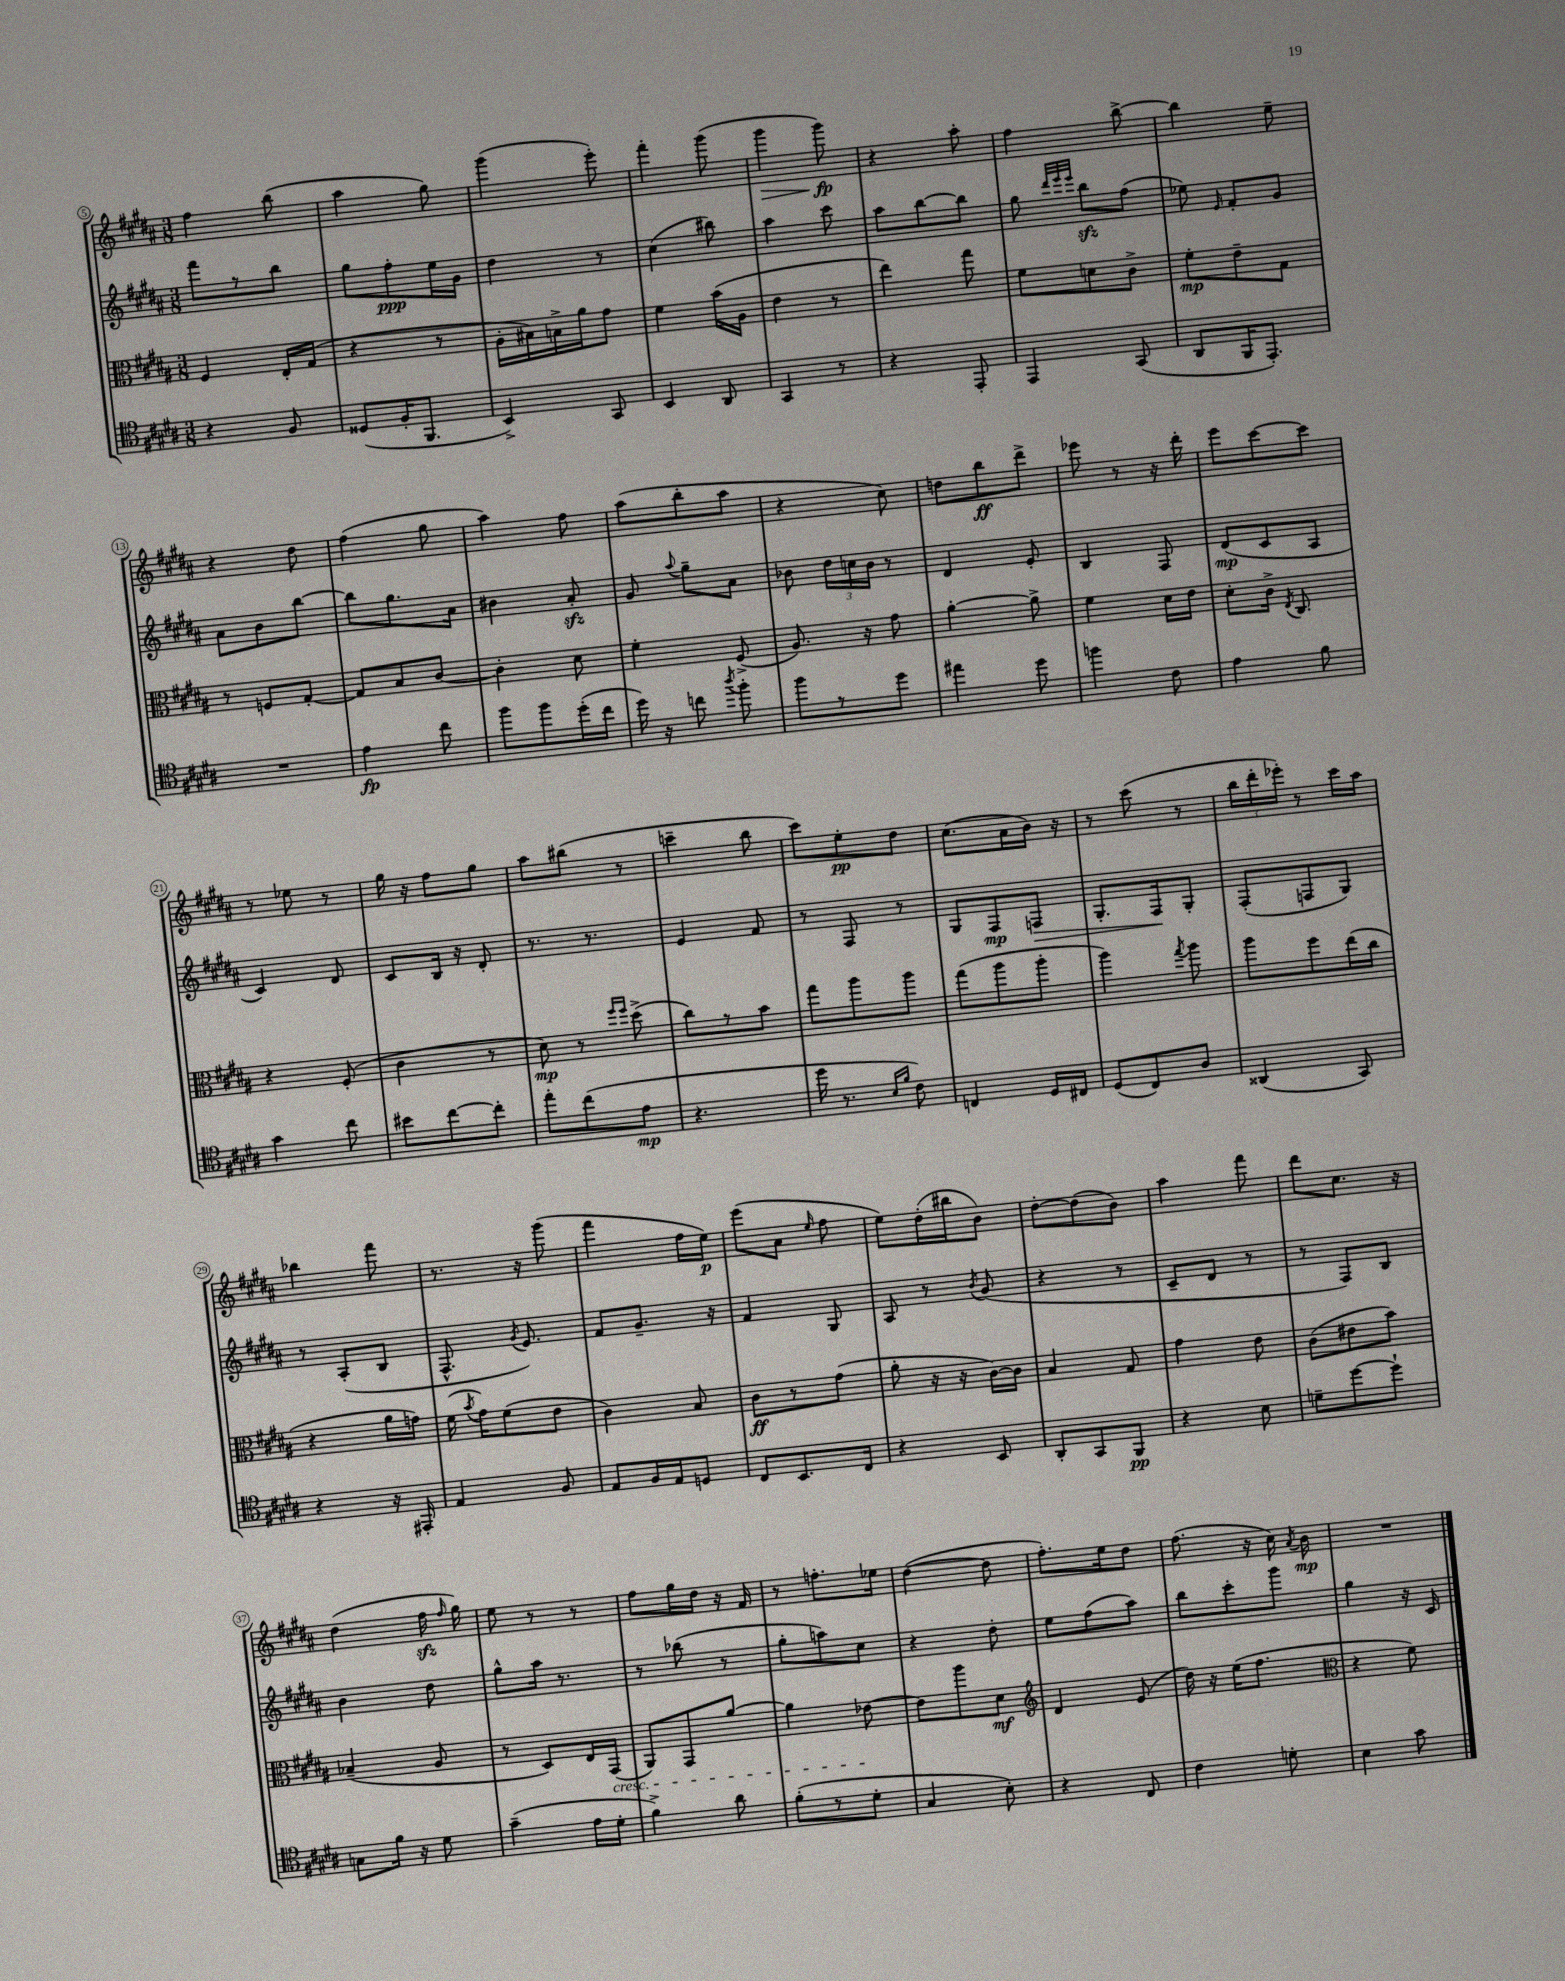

**kern	**dynam	**kern	**dynam	**kern	**dynam	**kern	**dynam
*part4	*part4	*part3	*part3	*part2	*part2	*part1	*part1
*staff4	*staff4	*staff3	*staff3	*staff2	*staff2	*staff1	*staff1
*clefC4	*	*clefC3	*	*clefG2	*	*clefG2	*
*k[f#c#g#d#a#]	*	*k[f#c#g#d#a#]	*	*k[f#c#g#d#a#]	*	*k[f#c#g#d#a#]	*
*M3/8	*	*M3/8	*	*M3/8	*	*M3/8	*
=5	=5	=5	=5	=5	=5	=5	=5
4r	.	4F#/	.	8fff#\L	.	4ff#\	.
.	.	.	.	8r	.	.	.
8F#/	.	16E'/LL	.	8bb\J	.	(8bb\	.
.	.	(16G#/JJ	.	.	.	.	.
=6	=6	=6	=6	=6	=6	=6	=6
(8D##X/L	.	4r	.	8gg#\L	.	4aa#\	.
16F#'/K	.	.	.	8ff#'\	ppp	.	.
8.FF#/J	.	.	.	.	.	.	.
.	.	8r	.	16ee\L	.	8gg#\)	.
.	.	.	.	16g#\JJ	.	.	.
=7	=7	=7	=7	=7	=7	=7	=7
4BB^/)	.	16A#'\LL	.	4dd#\	.	(4ggg#\	.
.	.	16B#X\)	.	.	.	.	.
.	.	16Bn^\	.	.	.	.	.
.	.	16a#\J	.	.	.	.	.
8GG#/	.	8g#\J	.	8r	.	8eee'\)	.
=8	=8	=8	=8	=8	=8	=8	=8
4BB/	.	4f#\	.	(4cc#\	.	4fff#'\	.
8AA#/	.	(16b\LL	.	8bb#X\)	.	(8ggg#\	.
.	.	16A#\JJ	.	.	.	.	.
=9	=9	=9	=9	=9	=9	=9	=9
!	!	!	!	!	!	!	!LO:HP:b
4GG#/	.	4e\	.	4aa#\	.	4ggg#\	>
8r	.	8r	.	8ccc#\	.	8ggg#\)	fp
.	.	.	.	.	.	.	]
=10	=10	=10	=10	=10	=10	=10	=10
4r	.	4ee\)	.	8aa#\L	.	4r	.
.	.	.	.	[8bb\	.	.	.
8EE'/	.	8gg#\	.	8bb\J]	.	8aa#'\	.
=11	=11	=11	=11	=11	=11	=11	=11
4EE/	.	8f#\L	.	8gg#\	.	4ff#\	.
.	.	.	.	32qqddd#/LLL	.	.	.
.	.	.	.	32qqeee/	.	.	.
.	.	.	.	32qqeee/JJJ	.	.	.
.	.	8dn\	.	8bbzz\L	.	.	.
(8GG#/	.	8c#^\J	.	(8ff#\J	.	[8bb^\	.
=12	=12	=12	=12	=12	=12	=12	=12
8AA#/L	.	8f#'\L	mp	8ee-X\)	.	4bb\]	.
.	.	.	.	16qqe/	.	.	.
16FF#/K	.	8e~\	.	8f#'/L	.	.	.
8.EE'/J)	.	.	.	.	.	.	.
.	.	8G#\J	.	8g#/J	.	8ee~\	.
!!LO:LB:g=z
=13	=13	=13	=13	=13	=13	=13	=13
4.r	.	8r	.	8a#\L	.	4r	.
.	.	8Fn/L	.	8b\	.	.	.
.	.	[8G#'/J	.	[8bb\J	.	8dd#\	.
=14	=14	=14	=14	=14	=14	=14	=14
4e\	fp	8G#/L]	.	8bb\L]	.	(4ff#\	.
.	.	8B/	.	8.gg#\	.	.	.
8cc#\	.	[8c#/J	.	.	.	8gg#\	.
.	.	.	.	16a#\Jk	.	.	.
=15	=15	=15	=15	=15	=15	=15	=15
8ff#\L	.	4c#'\]	.	4b#X\	.	4aa#\)	.
8ff#\	.	.	.	.	.	.	.
(16dd#'\L	.	8d#\	.	8a#zz'/	.	8ff#\	.
16cc#\JJ	.	.	.	.	.	.	.
=16	=16	=16	=16	=16	=16	=16	=16
16dd#\)	.	4f#'\	.	8g#/	.	(8aa#\L	.
16r	.	.	.	.	.	.	.
.	.	.	.	8qqaa#/	.	.	.
8ccn\	.	.	.	8gg#~\L	.	8bb'\	.
8qaa#/	.	.	.	.	.	.	.
8ff#'\	.	(8F#^/	.	8a#\J	.	8aa#\J	.
=17	=17	=17	=17	=17	=17	=17	=17
8ff#\L	.	8.A#/)	.	8b-X\	.	4r	.
8r	.	.	.	24dd#\LL	.	.	.
.	.	.	.	24ccn\	.	.	.
.	.	16r	.	.	.	.	.
.	.	.	.	24b-\JJ	.	.	.
8dd#\J	.	8g#\	.	8r	.	8cc#\)	.
=18	=18	=18	=18	=18	=18	=18	=18
4ee#X\	.	[4a#'\	.	4d#/	.	8ddn\L	.
.	.	.	.	.	.	8bb\	ff
8dd#\	.	8a#^\]	.	8e'/	.	8ddd#^\J	.
=19	=19	=19	=19	=19	=19	=19	=19
4ffn\	.	4f#\	.	4B/	.	8eee-X\	.
.	.	.	.	.	.	8r	.
8c#\	.	16d#\LL	.	8F#/	.	16r	.
.	.	16e\JJ	.	.	.	16ddd#'\	.
=20	=20	=20	=20	=20	=20	=20	=20
4e\	.	8d#'\L	.	(8d#/L	mp	8eee\L	.
.	.	16c#^\Jk	.	8c#/	.	[8ccc#\	.
.	.	8qE/	.	.	.	.	.
.	.	8.C#/	.	.	.	.	.
8f#\	.	.	.	8A#/J	.	8ccc#\J]	.
!!LO:LB:g=z
=21	=21	=21	=21	=21	=21	=21	=21
4g#\	.	4r	.	4c#/)	.	8r	.
.	.	.	.	.	.	8ee-X\	.
8cc#\	.	(8F#'/	.	8d#/	.	8r	.
=22	=22	=22	=22	=22	=22	=22	=22
8b#X\L	.	4c#\	.	8c#/L	.	16gg#\	.
.	.	.	.	.	.	16r	.
[8cc#\	.	.	.	16B/Jk	.	8ff#\L	.
.	.	.	.	16r	.	.	.
8cc#'\J]	.	8r	.	8d#'/	.	8gg#\J	.
=23	=23	=23	=23	=23	=23	=23	=23
8ee'\L	.	8d#\)	mp	8.r	.	8aa#\L	.
(8cc#\	.	8r	.	.	.	(8bb#X\J	.
.	.	.	.	8.r	.	.	.
.	.	16qqff#/LL	.	.	.	.	.
.	.	16qqff#/JJ	.	.	.	.	.
8e\J	mp	(8dd#^\	.	.	.	8r	.
=24	=24	=24	=24	=24	=24	=24	=24
4.r	.	8cc#\L)	.	4e/	.	4cccn~\	.
.	.	8r	.	.	.	.	.
.	.	8b\J	.	8f#/	.	8bb\	.
=25	=25	=25	=25	=25	=25	=25	=25
16dd#\	.	8gg#\L	.	8r	.	8ccc#\L)	.
8.r	.	.	.	.	.	.	.
.	.	8aa#\	.	8F#/	.	8ee'\	pp
16qqB/LL	.	.	.	.	.	.	.
16qqf#/JJ	.	.	.	.	.	.	.
8c#\)	.	8aa#\J	.	8r	.	8dd#\J	.
=26	=26	=26	=26	=26	=26	=26	=26
4Cn/	.	(8gg#\L	.	8G#/L	.	(8.cc#\L	.
.	.	8aa#\	.	8F#/	mp	.	.
.	.	.	.	.	.	16a#\L	.
!	!	!	!	!	!LO:HP:b	!	!
16D#/LL	.	8aa#'\J	.	8Fn/J	>	16b\JJ)	.
16C#X/JJ	.	.	.	.	.	16r	.
=27	=27	=27	=27	=27	=27	=27	=27
(8D#/L	.	4aa#\)	.	8.G#'/L	.	8r	.
8C#/)	.	.	.	.	.	(8ccc#\	.
.	.	.	.	16F#/k	.	.	.
.	.	8qgg#/	.	.	.	.	.
8A#/J	.	8aa#\	.	8G#'/J	]	8r	.
=28	=28	=28	=28	=28	=28	=28	=28
(4AA##X/	.	8aa#\L	.	(8F#'/L	.	24bb\LL	.
.	.	.	.	.	.	24ddd#'\	.
.	.	.	.	.	.	24eee-X'\JJ)	.
.	.	8ff#\	.	8Fn/	.	8r	.
8GG#/)	.	(16ee\L	.	8G#/J)	.	16ccc#\LL	.
.	.	16cc#\JJ	.	.	.	16aa#\JJ	.
!!LO:LB:g=z
=29	=29	=29	=29	=29	=29	=29	=29
4r	.	4r	.	8r	.	4bb-X\	.
.	.	.	.	(8A#'/L	.	.	.
16r	.	16a#\LL	.	8B/J	.	8fff#\	.
16EE#X'/	.	16gn\JJ)	.	.	.	.	.
=30	=30	=30	=30	=30	=30	=30	=30
4E/	.	(16f#\	.	8.F#^^/	.	8.r	.
.	.	8qb/	.	.	.	.	.
.	.	16g#\KL)	.	.	.	.	.
.	.	(8f#\	.	.	.	.	.
.	.	.	.	8qg#/	.	.	.
.	.	.	.	8.e/)	.	16r	.
8F#/	.	8e\J	.	.	.	(8ggg#\	.
=31	=31	=31	=31	=31	=31	=31	=31
8E/L	.	4c#\)	.	8f#/L	.	4fff#\	.
16F#/L	.	.	.	8.g#~/J	.	.	.
16E/J	.	.	.	.	.	.	.
8Dn/J	.	8B/	.	.	.	16ff#\LL	.
.	.	.	.	16r	.	16ee\JJ)	p
=32	=32	=32	=32	=32	=32	=32	=32
8C#/L	.	8c#\L	ff	4f#/	.	(8eee\L	.
8.BB/	.	8r	.	.	.	8a#\J	.
.	.	.	.	.	.	16qqee/	.
.	.	(8g#\J	.	8G#/	.	8ff#\	.
16C#/Jk	.	.	.	.	.	.	.
=33	=33	=33	=33	=33	=33	=33	=33
4r	.	8a#'\	.	8A#/	.	8ee\L)	.
.	.	16r	.	8r	.	(16dd#'\L	.
.	.	16r	.	.	.	16bb#X\J	.
.	.	.	.	8qb/	.	.	.
8BB/	.	[16c#\LL)	.	(8g#/	.	8b\J)	.
.	.	16c#\JJ]	.	.	.	.	.
=34	=34	=34	=34	=34	=34	=34	=34
8AA#'/L	.	4B/	.	4r	.	[8dd#'\L	.
8GG#/	.	.	.	.	.	(8dd#\]	.
8FF#/J	pp	8G#/	.	8r	.	8b\J)	.
=35	=35	=35	=35	=35	=35	=35	=35
4r	.	4g#\	.	8c#~/L	.	4aa#\	.
.	.	.	.	8d#/J	.	.	.
8B\	.	8e\	.	8r	.	8fff#\	.
=36	=36	=36	=36	=36	=36	=36	=36
8dn~\L	.	(8c#\L	.	8r	.	8ddd#\L	.
[8dd#\	.	8e#X\	.	8F#/L)	.	8.cc#\J	.
8dd#`\J]	.	8b\J)	.	8B/J	.	.	.
.	.	.	.	.	.	16r	.
!!LO:LB:g=z
=37	=37	=37	=37	=37	=37	=37	=37
8Gn\L	.	(4B-X~/	.	4b\	.	(4dd#\	.
16f#\Jk	.	.	.	.	.	.	.
16r	.	.	.	.	.	.	.
8d#\	.	8A#/	.	8dd#\	.	16ff#zz\	.
.	.	.	.	.	.	16qqff#/	.
.	.	.	.	.	.	16gg#\)	.
=38	=38	=38	=38	=38	=38	=38	=38
(4g#~\	.	8r	.	8gg#^^\L	.	8ee\	.
.	.	8D#/L)	.	16aa#\Jk	.	8r	.
.	.	.	.	8.r	.	.	.
16e\LL	.	16E/L	.	.	.	8r	.
!	!	!LO:TX:b:i:t=cresc.	!	!	!	!	!
16d#'\JJ	.	(16GG#/JJ	.	.	.	.	.
=39	=39	=39	=39	=39	=39	=39	=39
4f#^\)	.	8AA#/L)	.	8r	.	8ff#\L	.
.	.	8GG#/	.	(8bb-X\	.	16gg#\L	.
.	.	.	.	.	.	16dd#\JJ	.
8a#\	.	[8a#/J	.	8r	.	16r	.
.	.	.	.	.	.	16f#/	.
=40	=40	=40	=40	=40	=40	=40	=40
(8f#'\L	.	4a#\]	.	8gg#'\L	.	8r	.
8r	.	.	.	8aan\)	.	8.ffn'\L	.
8d#'\J	.	[8e-X\	.	8cc#\J	.	.	.
.	.	.	.	.	.	16ee-X\Jk	.
=41	=41	=41	=41	=41	=41	=41	=41
4G#/	.	8e-\L]	.	4r	.	([4dd#\	.
.	.	8aa#\	.	.	.	.	.
8B'\)	.	8d#\J	mf	8dd#'\	.	8dd#\]	.
=42	=42	=42	=42	=42	=42	=42	=42
*	*	*clefG2	*	*	*	*	*
4r	.	4d#/	.	8ee\L	.	8.ff#'\L)	.
.	.	.	.	(8ff#\	.	.	.
.	.	.	.	.	.	16ee\k	.
8C#/	.	(8e/	.	8aa#\J)	.	8dd#\J	.
=43	=43	=43	=43	=43	=43	=43	=43
4c#\	.	16dd#\)	.	8bb\L	.	(8.ff#\	.
.	.	16r	.	.	.	.	.
.	.	(16ee\KL	.	8ccc#'\	.	.	.
.	.	8.ff#\J	.	.	.	16r	.
8dn'\	.	.	.	8ggg#\J	.	16cc#\)	.
.	.	.	.	.	.	8qa#/	.
.	.	.	.	.	.	16b\	mp
=44	=44	=44	=44	=44	=44	=44	=44
*	*	*clefC3	*	*	*	*	*
4B\	.	4r	.	4gg#\	.	4.r	.
8g#\	.	8f#\)	.	16r	.	.	.
.	.	.	.	16c#/	.	.	.
==	==	==	==	==	==	==	==
*-	*-	*-	*-	*-	*-	*-	*-
